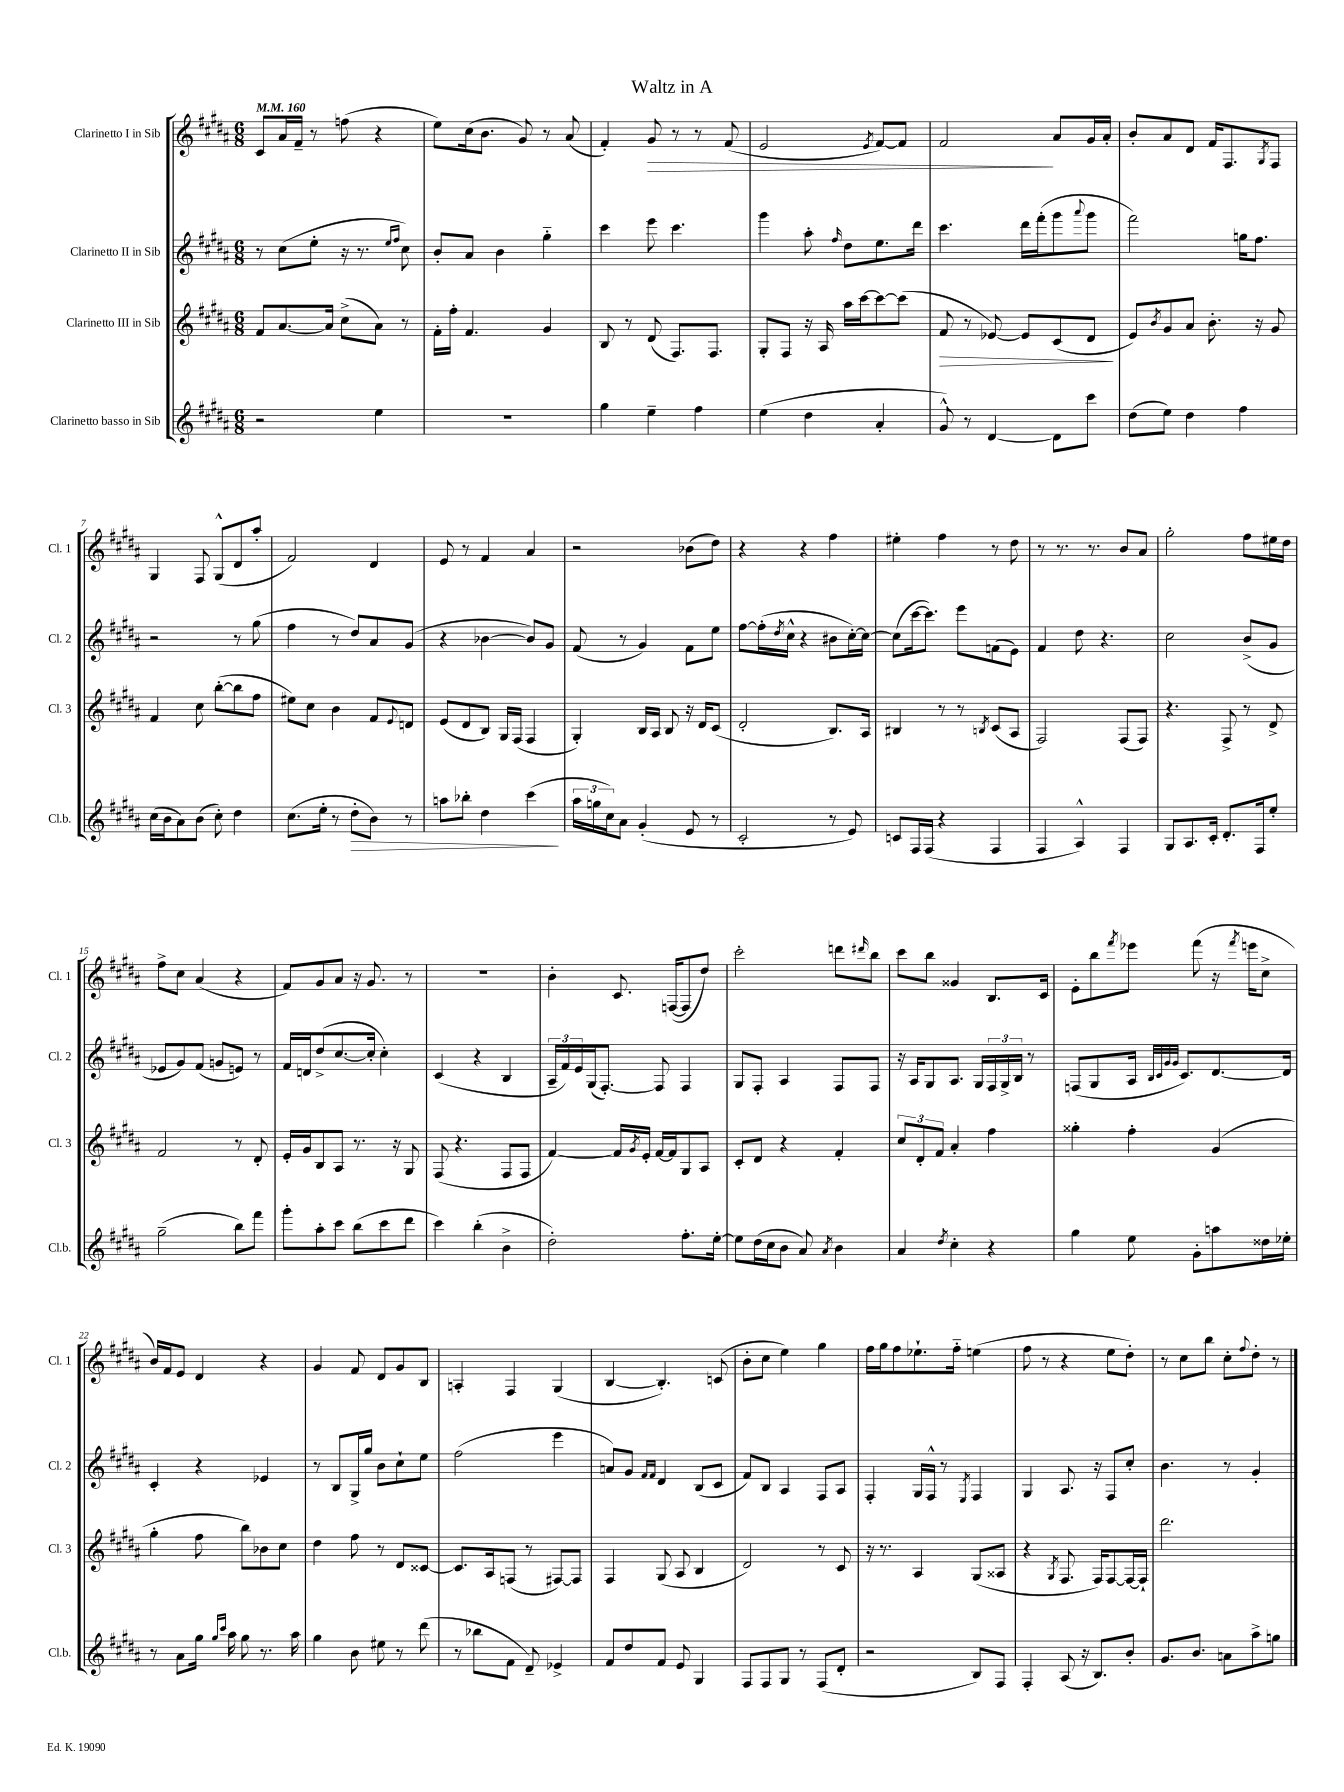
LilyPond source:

\header { title = "Waltz in A" }
<<
\new StaffGroup <<
\new Staff = "s0" \with { instrumentName = "Clarinetto I in Sib" shortInstrumentName = "Cl. 1" } {
    \clef treble \key b \major \numericTimeSignature \time 6/8 \tempo 4 = 160
    cis'8 ais'16 fis'16-- r8 f''8( r4 |
    e''8) cis''16( b'8. gis'8) r8 ais'8( |
    fis'4-.) gis'8\> r8 r8 fis'8( |
    e'2 \acciaccatura { e'8 } fis'8~) fis'8 |
    fis'2\! ais'8 gis'16 ais'16-. |
    b'8-. ais'8 dis'8 fis'16 fis8. \acciaccatura { gis8 } fis8 |
    gis4 fis8 gis8-^( dis'8 ais''8-. |
    fis'2) dis'4 |
    e'8 r8 fis'4 ais'4 |
    r2 bes'8( dis''8) |
    r4 r4 fis''4 |
    eis''4-. fis''4 r8 dis''8 |
    r8 r8. r8. b'8 ais'8 |
    gis''2-. fis''8 eis''16 dis''16 |
    fis''8-> cis''8 ais'4( r4 |
    fis'8) gis'8 ais'8 r16 gis'8. r8 |
    R2. |
    b'4-. cis'8. f16~( f8 dis''8) |
    cis'''2-. d'''8 \grace { dis'''16 } b''8 |
    cis'''8 b''8 gisis'4 b8. cis'16 |
    e'8-. b''8 \acciaccatura { fis'''8 } ees'''8 fis'''8( r16 \acciaccatura { fis'''8 } e'''16 cis''8-> |
    b'16) fis'16 e'8 dis'4 r4 |
    gis'4 fis'8 dis'8 gis'8 b8 |
    a4-. fis4 gis4( |
    b4~ b4.-.) c'8( |
    b'8-. cis''8 e''4) gis''4 |
    fis''16 gis''16 fis''8 ees''8.-! fis''16-_ e''4( |
    fis''8 r8 r4 e''8 dis''8-.) |
    r8 cis''8 b''8 cis''8-. \appoggiatura { fis''8 } dis''8-. r8 \bar "|." |
}
\new Staff = "s1" \with { instrumentName = "Clarinetto II in Sib" shortInstrumentName = "Cl. 2" } {
    \clef treble \key b \major \numericTimeSignature \time 6/8
    r8 cis''8( e''8-. r16 r8. \grace { e''16 fis''16 } cis''8) |
    b'8-. ais'8 b'4 gis''4-_ |
    cis'''4 e'''8 cis'''4. |
    gis'''4 ais''8-. \grace { fis''16 } dis''8 e''8. dis'''16 |
    cis'''4. dis'''16 fis'''16-.( gis'''8 \appoggiatura { ais'''8 } gis'''8 |
    fis'''2) g''16 fis''8. |
    r2 r8 gis''8( |
    fis''4 r8 dis''8) ais'8 gis'8( |
    r4 bes'4~ bes'8) gis'8 |
    fis'8( r8 gis'4) fis'8 e''8 |
    fis''8~ fis''16-.( \acciaccatura { dis''8 } cis''16-^ r4 bis'8 cis''16~-.) cis''16~ |
    cis''8( cis'''16~ cis'''8.) e'''8 f'8( e'8) |
    fis'4 dis''8 r4. |
    cis''2 b'8->( gis'8 |
    ees'8 gis'8) fis'8( g'8 e'8) r8 |
    fis'16 d'16 dis''8->( cis''8.~ cis''16-. cis''4-.) |
    cis'4( r4 b4 |
    \tuplet 3/2 { ais16-- fis'16) e'16 } gis16( fis8.~-.) fis8 fis4 |
    gis8 fis8-. ais4 fis8 fis8 |
    r16 ais16 gis8 ais8. gis16 \tuplet 3/2 { fis16 gis16-> b16 } r8 |
    f8( gis8 ais16 \grace { b32 cis'32 gis'32 gis'32 } cis'8.) dis'8.~ dis'16 |
    cis'4-. r4 ees'4 |
    r8 b8 gis16-> gis''16 b'8 cis''8-! e''8 |
    fis''2( e'''4 |
    a'8) gis'8 \grace { fis'16 fis'16 } dis'4 b8( cis'8 |
    fis'8) b8 ais4 fis8 ais8 |
    fis4-. gis16 fis16-^ r8 \acciaccatura { e8 } fis4 |
    gis4 ais8. r16 fis8 cis''8-. |
    b'4. r8 gis'4-. \bar "|." |
}
\new Staff = "s2" \with { instrumentName = "Clarinetto III in Sib" shortInstrumentName = "Cl. 3" } {
    \clef treble \key b \major \numericTimeSignature \time 6/8
    fis'8 ais'8.~ ais'16 cis''8->( ais'8) r8 |
    fis'16-. fis''16-. fis'4. gis'4 |
    b8 r8 dis'8( fis8.) fis8. |
    gis8-. fis8 r16 ais16 ais''16 cis'''16~ cis'''8~ cis'''8( |
    fis'8\> r8 ees'8~) ees'8 cis'8( dis'8\! |
    e'8) \acciaccatura { b'8 } gis'8 ais'8 b'8.-. r16 gis'8 |
    fis'4 cis''8 b''8~-.( b''8 fis''8 |
    eis''8) cis''8 b'4 fis'8 \appoggiatura { e'8 } d'8 |
    e'8( dis'8 b8) gis16 fis16( fis4 |
    gis4-.) b16 ais16 b8 r16 dis'16 cis'8( |
    dis'2-. b8.) ais16 |
    bis4 r8 r8 \acciaccatura { b8 } cis'8( ais8 |
    fis2) fis8( fis8) |
    r4. fis8-> r8 dis'8-> |
    fis'2 r8 dis'8-. |
    e'16-. gis'16 b8 ais8 r8. r16 gis8 |
    fis8( r4. fis8 fis8 |
    fis'4~) fis'16 \acciaccatura { gis'8 } e'16-. fis'16~ fis'16 gis8 ais8 |
    cis'8-. dis'8 r4 fis'4-. |
    \tuplet 3/2 { cis''8 dis'8-. fis'8 } ais'4-. fis''4 |
    gisis''4-. fis''4-. gis'4( |
    gis''4-. fis''8 b''8) bes'8 cis''8 |
    dis''4 fis''8 r8 dis'8 cisis'8~ |
    cisis'8. ais16 f8( r8 fis8~) fis8 |
    fis4 gis8( ais8 b4 |
    dis'2) r8 cis'8 |
    r16 r8. ais4 gis8( aisis8 |
    r4 \acciaccatura { gis8 } fis8. fis16) fis8~ fis16~ fis16-! |
    dis'''2. \bar "|." |
}
\new Staff = "s3" \with { instrumentName = "Clarinetto basso in Sib" shortInstrumentName = "Cl.b." } {
    \clef treble \key b \major \numericTimeSignature \time 6/8
    r2 e''4 |
    R2. |
    gis''4 e''4-- fis''4 |
    e''4( dis''4 ais'4-. |
    gis'8-^) r8 dis'4~ dis'8 cis'''8 |
    dis''8( e''8) dis''4 fis''4 |
    cis''16( b'16 ais'8) b'8( cis''8-.) dis''4 |
    cis''8.( e''16-. r8 dis''8-.\> b'8) r8 |
    a''8 bes''8-. dis''4 cis'''4\!( |
    \tuplet 3/2 { ais''16 g''16 cis''16) } ais'8 gis'4-.( e'8 r8 |
    cis'2-. r8 e'8) |
    c'8 fis16 fis16( r4 fis4 |
    fis4 ais4-^) fis4 |
    gis8 ais8. cis'16-. dis'8.-. fis16 e''8-. |
    gis''2--( b''8) fis'''8 |
    gis'''8-. ais''8-. cis'''8 b''8( cis'''8 dis'''8 |
    cis'''4) b''4-.( b'4-> |
    dis''2-.) fis''8.-. e''16~-. |
    e''8 dis''16( cis''16 b'8 ais'8) \acciaccatura { ais'8 } b'4 |
    ais'4 \acciaccatura { dis''8 } cis''4-. r4 |
    gis''4 e''8 gis'8-. a''8 disis''16 ees''16-. |
    r8 ais'8 gis''16 \grace { gis''16 cis'''16 } ais''16 gis''8 r8. ais''16 |
    gis''4 b'8 eis''8 r8 dis'''8( |
    r8 bes''8 fis'8 dis'8--) ees'4-> |
    fis'8 dis''8 fis'8 e'8 gis4 |
    fis8 fis8 gis8 r8 fis8( dis'8-. |
    r2 b8) fis8 |
    fis4-. ais8( r16 b8.) b'8-. |
    gis'8. b'8. a'8 ais''8-> g''8 \bar "|." |
}
>>
>>
